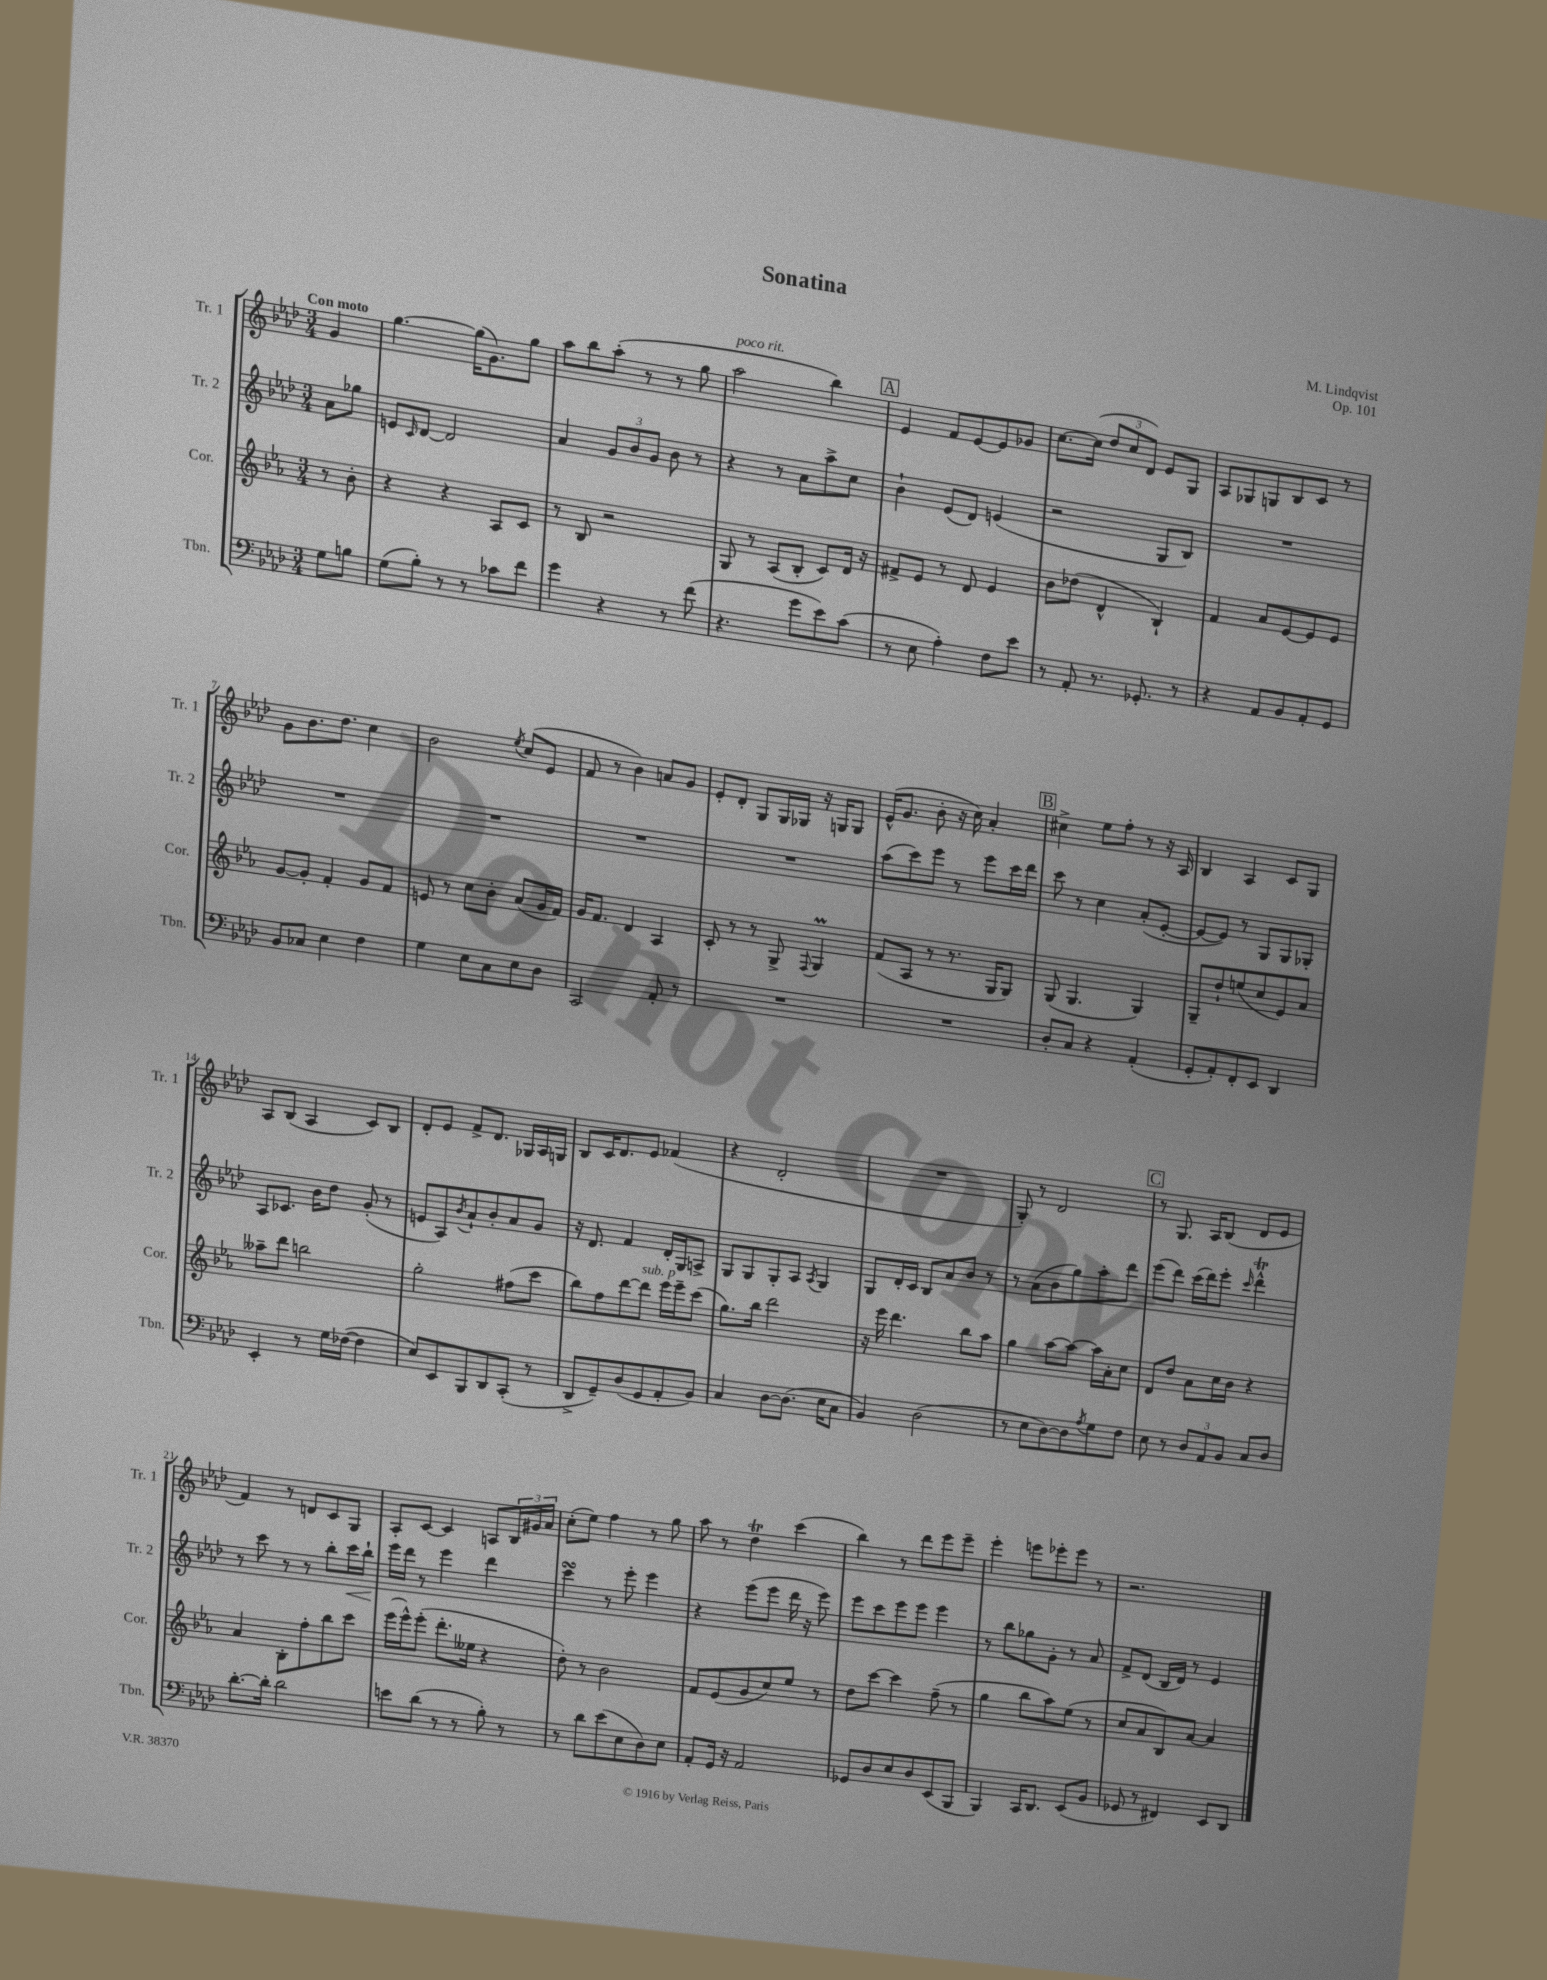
\header { title = "Sonatina" composer = "M. Lindqvist" opus = "Op. 101" }
<<
\new StaffGroup <<
\new Staff = "s0" \with { instrumentName = "Tr. 1" shortInstrumentName = "Tr. 1" } {
    \clef treble \key aes \major \numericTimeSignature \time 3/4 \partial 4 \tempo "Con moto"
    g'4 |
    g''4.~ g''16( g'8.) g''8 |
    aes''8 bes''8 aes''8-.( r8 r8 g''8 |
    aes''2^\markup { \italic "poco rit." } bes''4) |
    \mark \markup { \box "A" } ees'4 f'8 ees'8~ ees'8 ges'8 |
    c''8.~ c''16( \tuplet 3/2 { des''8 c''8 des'8) } ees'8 g8 |
    aes8 ges8 g8 bes8 c'8 r8 |
    g'8 bes'8. des''8. c''4 |
    bes'2 \acciaccatura { ees''8 } c''8( ees'8 |
    f'8 r8 bes'4) a'8 g'8 |
    ees'8-. des'8-. g8 g16 ges16 r16 g16 g8 |
    ees'16-^( g'8. bes'8-. r16 c''16) aes'4-. |
    \mark \markup { \box "B" } cis''4-> ees''8 f''8-. r8 r16 aes16 |
    bes4 aes4 c'8 g8 |
    aes8 bes8( aes4 c'8) bes8 |
    des'8-. ees'8 f'8-> des'8. ges16 aes16 g16 |
    bes8 c'16 des'8. ees'8 fes'4( |
    r4 des'2-. |
    R2. |
    g8-.) r8 des'2 |
    \mark \markup { \box "C" } r8 g8. aes16 bes8( des'8 ees'8 |
    f'4) r8 d'8 c'8 g8 |
    aes8-. c'8~ c'4 a8 \tuplet 3/2 { bes16 gis'16 aes'16 } |
    c''8-.( ees''8) f''4 r8 g''8 |
    aes''8 r8 des''4\trill c'''4( |
    bes''4) r8 des'''8 ees'''8 ees'''8-- |
    ees'''4-. e'''8 ees'''8-. ees'''8 r8 |
    r2. \bar "|." |
}
\new Staff = "s1" \with { instrumentName = "Tr. 2" shortInstrumentName = "Tr. 2" } {
    \clef treble \key aes \major \numericTimeSignature \time 3/4 \partial 4
    aes'8 ges''8 |
    e'8 \grace { c'16 } des'8~ des'2 |
    aes'4 \tuplet 3/2 { g'8 bes'8 g'8 } bes'8 r8 |
    r4 r8 aes'8 aes''8-> c''8 |
    \mark \markup { \box "A" } bes'4-! ees'8( des'8) e'4( |
    r2 g8 bes8) |
    R2. |
    R2. |
    R2. |
    R2. |
    R2. |
    aes''8( c'''8) ees'''8 r8 ees'''8 c'''16 des'''16 |
    \mark \markup { \box "B" } c'''8 r8 c''4 aes'8-.( ees'8~-. |
    ees'8~ ees'8) r8 g8 g8 ges8-. |
    aes8 ces'8. bes'16 des''8 g'8-.( r8 |
    e'8 aes8) \acciaccatura { bes'8 } aes'8-! bes'8-. aes'8 g'8 |
    r16 des'8. f'4 des'16-. g16 a8-> |
    g8 g8 g8-. aes8 \acciaccatura { aes8 } g4 |
    g8 des'16-. c'16 bes8 aes'8 bes'8 r8 |
    r8 aes'8( bes'8 g''8) aes''8-. des'''8 |
    \mark \markup { \box "C" } ees'''8( des'''8) c'''16( des'''16) ees'''8-. \grace { c'''16 } des'''4-^\trill |
    r8 c'''8 r8 r8 bes''8-. c'''16\< bes''16-! |
    ees'''16\! des'''16 r8 ees'''4 des'''4 |
    c'''4\turn r8 ees'''8-. ees'''4 |
    r4 ees'''8( ees'''8 des'''16 r16 ees'''8) |
    ees'''8 c'''8 ees'''8 ees'''8 ees'''4 |
    r8 bes''8 ges''8 g'8-. r8 aes'8 |
    f'8-> des'8( bes16 des'16) r8 ees'4 \bar "|." |
}
\new Staff = "s2" \with { instrumentName = "Cor." shortInstrumentName = "Cor." } {
    \clef treble \key ees \major \numericTimeSignature \time 3/4 \partial 4
    r8 bes'8-. |
    r4 r4 aes8 c'8 |
    r8 bes8 r2 |
    g8 r8 aes8( bes8-. c'8) d'16 r16 |
    \mark \markup { \box "A" } fis'8-> ees'8 r8 d'8 ees'4 |
    bes'8 des''8( d'4-^ bes4-!) |
    f'4 aes'8 ees'8~ ees'8 ees'8 |
    g'8~ g'8-. f'4-. g'8 f'8 |
    e'8 r8 c''8 bes'8-. aes'8( g'16 f'16) |
    g'16 f'8. d'4 aes4 |
    c'8-. r8 r8 g8-> \appoggiatura { f8 } g4\prall |
    f'8( aes8 r8 r8. g16 g8) |
    \mark \markup { \box "B" } g8( g4. g4) |
    g8-- d''8-! e''8( c''8 ees'8) aes'8 |
    aeses''8-- d'''8 b''2 |
    g''2-. fis''8( c'''8 |
    bes''8) f''8 d'''8~ d'''8^\markup { \italic "sub. p" } ees'''16 ees'''16-- c'''8( |
    g''8.) bes''16 d'''2 |
    r16 ees'''16 d'''4. bes''8 aes''8 |
    g''4 aes''8~ aes''8~ aes''16 aes'16-. c''8 |
    \mark \markup { \box "C" } d'8 d''8 aes'8 c''16 bes'16 r4 |
    aes'4 bes8-. f''8-. bes''8 c'''8 |
    ees'''16( ees'''16-^) ees'''8-.( d'''8.-. eeses''16 r4 |
    d''8-.) r8 bes'2 |
    f'8 ees'8( g'8 c''8) ees''8 r8 |
    d''8 c'''8~ c'''4 f''8--( r8 |
    g''4 bes''8 aes''8) ees''8( r8 |
    c''8 aes'8 bes8) aes'8~ aes'4 \bar "|." |
}
\new Staff = "s3" \with { instrumentName = "Tbn." shortInstrumentName = "Tbn." } {
    \clef bass \key aes \major \numericTimeSignature \time 3/4 \partial 4
    g8 b8 |
    g8( bes8-.) r8 r8 ces'8 f'8 |
    g'4 r4 r8 f'8( |
    r4. g'8 ees'8) c'8( |
    \mark \markup { \box "A" } r8 ees8 aes4-.) f8 ees'8 |
    r8 aes,8-. r8. ges,8.-. r8 |
    r4 aes,8 bes,8 aes,8-. g,8 |
    bes,8 ces8 ees4 f4 |
    g4 ees8 c8 ees8 des8 |
    c,2 aes,8-. r8 |
    R2. |
    R2. |
    \mark \markup { \box "B" } des8-. c8 r4 aes,4-.( |
    g,8-. aes,8-.) f,8-. ees,8 des,4 |
    ees,4-. r8 g16 fes16~( fes4 |
    ees8) ees,8 bes,,8 des,8 c,8-.( r8 |
    des,8-> g,8--) des8( g,8 aes,8-. bes,8) |
    c4 des8~ des8.( ees16 c8 |
    bes,4) des2( |
    r8 ees8 des8~) des8 \acciaccatura { aes8 } g8 f8 |
    \mark \markup { \box "C" } ees8 r8 \tuplet 3/2 { des8 aes,8 bes,8 } c8 des8 |
    des'8.~-. des'16-. des'2 |
    e'8 des'8( r8 r8 bes8-.) r8 |
    r8 des'8 ees'8( ees8 des8) ees8 |
    aes,8-. g,16 r16 aes,2 |
    ges,8 des8 ees8 des8 ees,8( bes,,8 |
    bes,,4) c,16 des,8. ees,8( bes,8 |
    ges,8 r8 fis,4) ees,8 des,8 \bar "|." |
}
>>
>>
